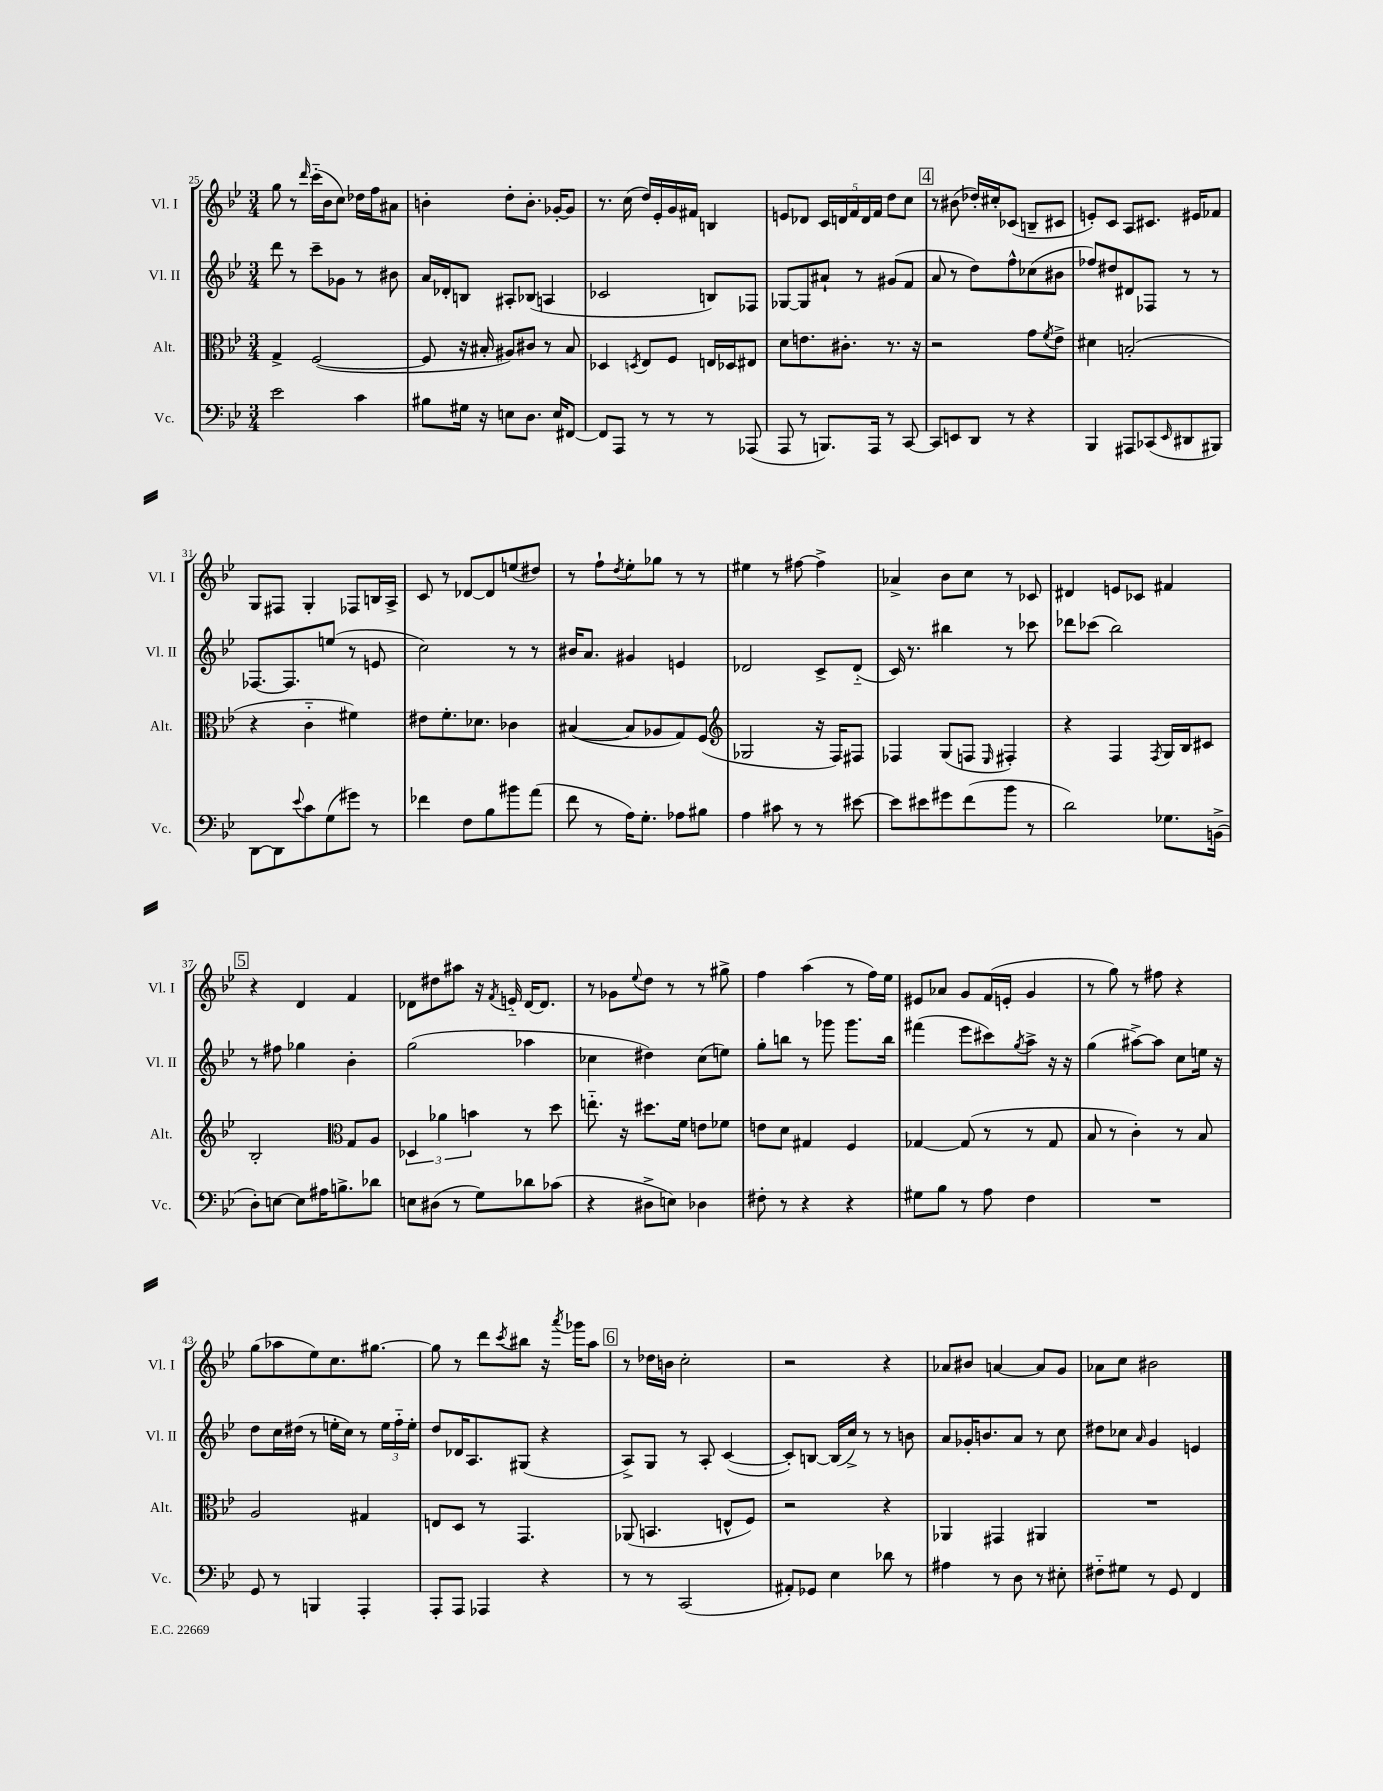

**kern	**kern	**kern	**kern
*part4	*part3	*part2	*part1
*staff4	*staff3	*staff2	*staff1
*I"Vc.	*I"Alt.	*I"Vl. II	*I"Vl. I
*I'Vc.	*I'Alt.	*I'Vl. II	*I'Vl. I
*clefF4	*clefC3	*clefG2	*clefG2
*k[b-e-]	*k[b-e-]	*k[b-e-]	*k[b-e-]
*M3/4	*M3/4	*M3/4	*M3/4
=25	=25	=25	=25
2e-\	4G^/	8ddd\	8gg\
.	.	8r	8r
.	.	.	16qqddd/
.	([2F/	8ccc~\L	(16ccc\LL
.	.	.	16b-\J
.	.	8g-X\J	8cc\J)
4c\	.	8r	16dd-X\LL
.	.	.	16ff\J
.	.	8b#X\	8a#X\J
=26	=26	=26	=26
8B#X\L	8F/]	16a/LL	4bn'\
.	.	16d-X'/J	.
16G#X\Jk	16r	8Bn/J	.
16r	16B#X'/	.	.
8En\L	8A#X/L)	8A#X'/L	8dd'\L
8.D\J	8c#X/J	(8B-X/J	8.b'\J
.	8r	4An/	.
16E/KL	.	.	[16g-X'/KL
[8FF#X/J	8B#/	.	8g-/J]
=27	=27	=27	=27
8FF#/L]	4D-X/	2c-X/	8.r
8AAA/J	.	.	.
.	.	.	(16cc\
.	8qDn/	.	.
8r	8E-/L	.	16dd/LL)
.	.	.	16e-'/
8r	8F/J	.	16g/
.	.	.	16f#X/JJ
8r	16En/LL	8Bn/L)	4Bn/
.	16D-X/J	.	.
(8AAA-X/	8E#X/J	8F-X/J	.
=28	=28	=28	=28
8AAA/	8d\L	[8G-X/L	8en/L
8r	8.en\	8G-/]	8d-X/J
8.BBBn/L)	.	8a#X`/J	20c/LL
.	.	.	20dn/
.	8.c#X'\J	.	.
.	.	.	20f/
.	.	8r	.
.	.	.	20d/
16AAA/Jk	.	.	.
.	.	.	20f/JJ
8r	8.r	(8g#X/L	8dd\L
[8CC/	.	8f/J	8cc\J
.	16r	.	.
!!LO:REH:place=s1:t=4
=29	=29	=29	=29
8CC/L]	2r	8a/	8r
8EEn/	.	8r	(8b#X\
8DD/J	.	8dd\L)	16dd-X'/LL)
.	.	.	16cc#X'/J
8r	.	8ff^^\	(8c-X/J
4r	8g\L	(8cc-X\	8Bn~/L
.	8qf/	.	.
.	8e-^\J	8b#X\J	8c#X/J
=30	=30	=30	=30
4BBB-/	4d#X\	8ff-X/L)	8en'/L)
.	.	8dd#X/	8c/J
8AAA#X/L	(2Bn'/	8d#X/	8A/L
(8CC-X/	.	8F-X/J	8.c#X/J
16qqEE-/	.	.	.
8DD#X/	.	8r	.
.	.	.	16e#X/KL
8BBB#X/J)	.	8r	8f-X/J
!!LO:LB:g=z
=31	=31	=31	=31
[8DD\L	4r	[8.F-X/L	8G/L
8DD\]	.	.	8F#X/J
.	.	8.F-/]	.
8qqe-/	.	.	.
8c\	4c\	.	4G'/
(8G\	.	(8een/J	.
8g#X\J)	4f#X\)	8r	8F-X/L
8r	.	8en/	16Bn/L
.	.	.	16A^/JJ
=32	=32	=32	=32
4f-X\	8e#X\L	2cc\)	8c/
.	8.f'\	.	8r
8F\L	.	.	[8d-X/L
.	8.d-X\J	.	.
8B-\	.	.	8d-/]
8b#X\	4c-X\	8r	(8een/
(8a\J	.	8r	8dd#X/J)
=33	=33	=33	=33
8f\	([4B#X/	16b#X/KL	8r
.	.	8.a/J	.
8r	.	.	8ff`\L
.	.	.	8qdd/
16A\KL)	8B#/L]	4g#X/	8ee-'\
8.G'\J	.	.	.
.	8A-X/	.	8gg-X\J
8A-X\L	8G/)	4en/	8r
8B#X\J	(8F/J	.	8r
=34	=34	=34	=34
*	*clefG2	*	*
4A\	2G-X/	2d-X/	4ee#X\
8c#X\	.	.	8r
8r	.	.	[8ff#X\
8r	16r	8c^/L	4ff#^\]
.	16F/KL)	.	.
[8e#X\	8F#X/J	(8d-/J	.
=35	=35	=35	=35
8e#\L]	4F-X/	16c/)	4a-X^/
.	.	8.r	.
8e#X\	.	.	.
8g#X\	(8G/L	4bb#X\	8b-\L
(8f\	8Fn/J	.	8cc\J
.	16qqE-/	.	.
8b-\J	4F#X'/)	8r	8r
8r	.	8ccc-X\	8c-X/
=36	=36	=36	=36
2d\)	4r	8ddd-X\L	4d#X/
.	.	(8ccc-X\J	.
.	4F/	2bb-\)	8en/L
.	.	.	8c-X/J
.	8qF/	.	.
8.G-X\L	16G/LL	.	4f#X/
.	16B-/J	.	.
.	8c#X/J	.	.
(16BBn^\Jk	.	.	.
!!LO:LB:g=z
!!LO:REH:place=s1:t=5
=37	=37	=37	=37
8D'\L)	2B-'/	8r	4r
[8En\J	.	8ff#X\	.
8E\L]	.	4gg-X\	4d/
16A#X\K	.	.	.
8.Bn^\	.	.	.
*	*clefC3	*	*
.	8G/L	4b-'\	4f/
8d-X\J	8A/J	.	.
=38	=38	=38	=38
8En\L	6D-X/	(2gg\	8d-X\L
(8D#X\J	.	.	8dd#X\
.	6a-X\	.	.
8r	.	.	8aa#X\J
.	6bn\	.	.
8G\L)	.	.	16r
.	.	.	8qf/
.	.	.	16en/
8d-X\	8r	4aa-X\	[16d-/KL
.	.	.	8.d-/J]
(8c-X\J	8dd\	.	.
=39	=39	=39	=39
4r	8.een\	4cc-X\	8r
.	.	.	8g-X\L
.	16r	.	.
.	.	.	8qqee-/
8D#X^\L	8.dd#X\L	4dd#X\)	8dd\J
8En\J)	.	.	8r
.	16f\Jk	.	.
4D-X\	8en\L	(8cc-\L	8r
.	8f-X\J	8een\J)	8gg#X^\
=40	=40	=40	=40
8F#X'\	8en\L	8gg'\L	4ff\
8r	8d\J	8bbn\J	.
4r	4G#X/	8r	(4aa\
.	.	8ggg-X\	.
4r	4F/	8.ggg-\L	8r
.	.	.	16ff\LL)
.	.	16bb\Jk	16ee-\JJ
=41	=41	=41	=41
8G#X\L	[4G-X/	(4fff#X\	8e#X/L
8B-\J	.	.	8a-X/J
8r	(8G-/]	8eee-\L	8g/L
8A\	8r	8ccc#X\)	(16f/L
.	.	.	16en'/JJ
.	.	8qgg/	.
4F\	8r	8aa^\J	4g/
.	8G-/	16r	.
.	.	16r	.
=42	=42	=42	=42
2.r	8B-/	(4gg\	8r
.	8r	.	8gg\)
.	4c'\)	[8aa#X^\L)	8r
.	.	8aa#\J]	8ff#X\
.	8r	8cc\L	4r
.	8B-/	16een\Jk	.
.	.	16r	.
!!LO:LB:g=z
=43	=43	=43	=43
8GG/	2A/	8dd\L	(8gg\L
8r	.	16cc\L	8aa-X\
.	.	(16dd#X\JJ	.
4BBBn/	.	8r	8ee-\)
.	.	16een'\LL	8.cc\
.	.	16cc\JJ)	.
4AAA'/	4G#X/	8r	.
.	.	.	[8.gg#X\J
.	.	24ee\LL	.
.	.	24ff\	.
.	.	24ee'\JJ	.
=44	=44	=44	=44
8AAA'/L	8En/L	8dd/L	8gg#\]
8AAA/J	8D/J	16d-X/K	8r
.	.	8.A/	.
4AAA-X/	8r	.	8ddd\L
.	.	.	8qccc/
.	4.GG/	(8G#X/J	8bb#X\J
4r	.	4r	16r
.	.	.	8qaaa/
.	.	.	16ggg-X\KL
.	.	.	8aa\J
!!LO:REH:place=s1:t=6
=45	=45	=45	=45
8r	(8AA-X/	8A^/L)	8r
8r	4.BBn/	8G/J	16dd-X\LL
.	.	.	16bn\JJ
(2CC/	.	8r	2cc'\
.	.	8A'/	.
.	8En^^/L	([4c/	.
.	8F/J)	.	.
=46	=46	=46	=46
8AA#X'/L)	2r	8c'/L])	2r
8GG-X/J	.	[8Bn/J	.
4E-\	.	(16B/LL]	.
.	.	16cc^/JJ)	.
.	.	8r	.
8d-X\	4r	8r	4r
8r	.	8bn\	.
=47	=47	=47	=47
4A#X\	4AA-X/	8a/L	8a-X/L
.	.	16g-X'/K	8b#X/J
.	.	8.bn/	.
8r	4GG#X/	.	[4an/
8D\	.	8a/J	.
8r	4AA#X/	8r	8a/L]
8E#X'\	.	8cc\	8g/J
=48	=48	=48	=48
8F#X\L	2.r	8dd#X\L	8a-X\L
8G#X\J	.	8cc-X\J	8cc\J
.	.	16qqa/	.
8r	.	4g/	2b#X\
8GG/	.	.	.
4FF/	.	4en/	.
==	==	==	==
*-	*-	*-	*-
